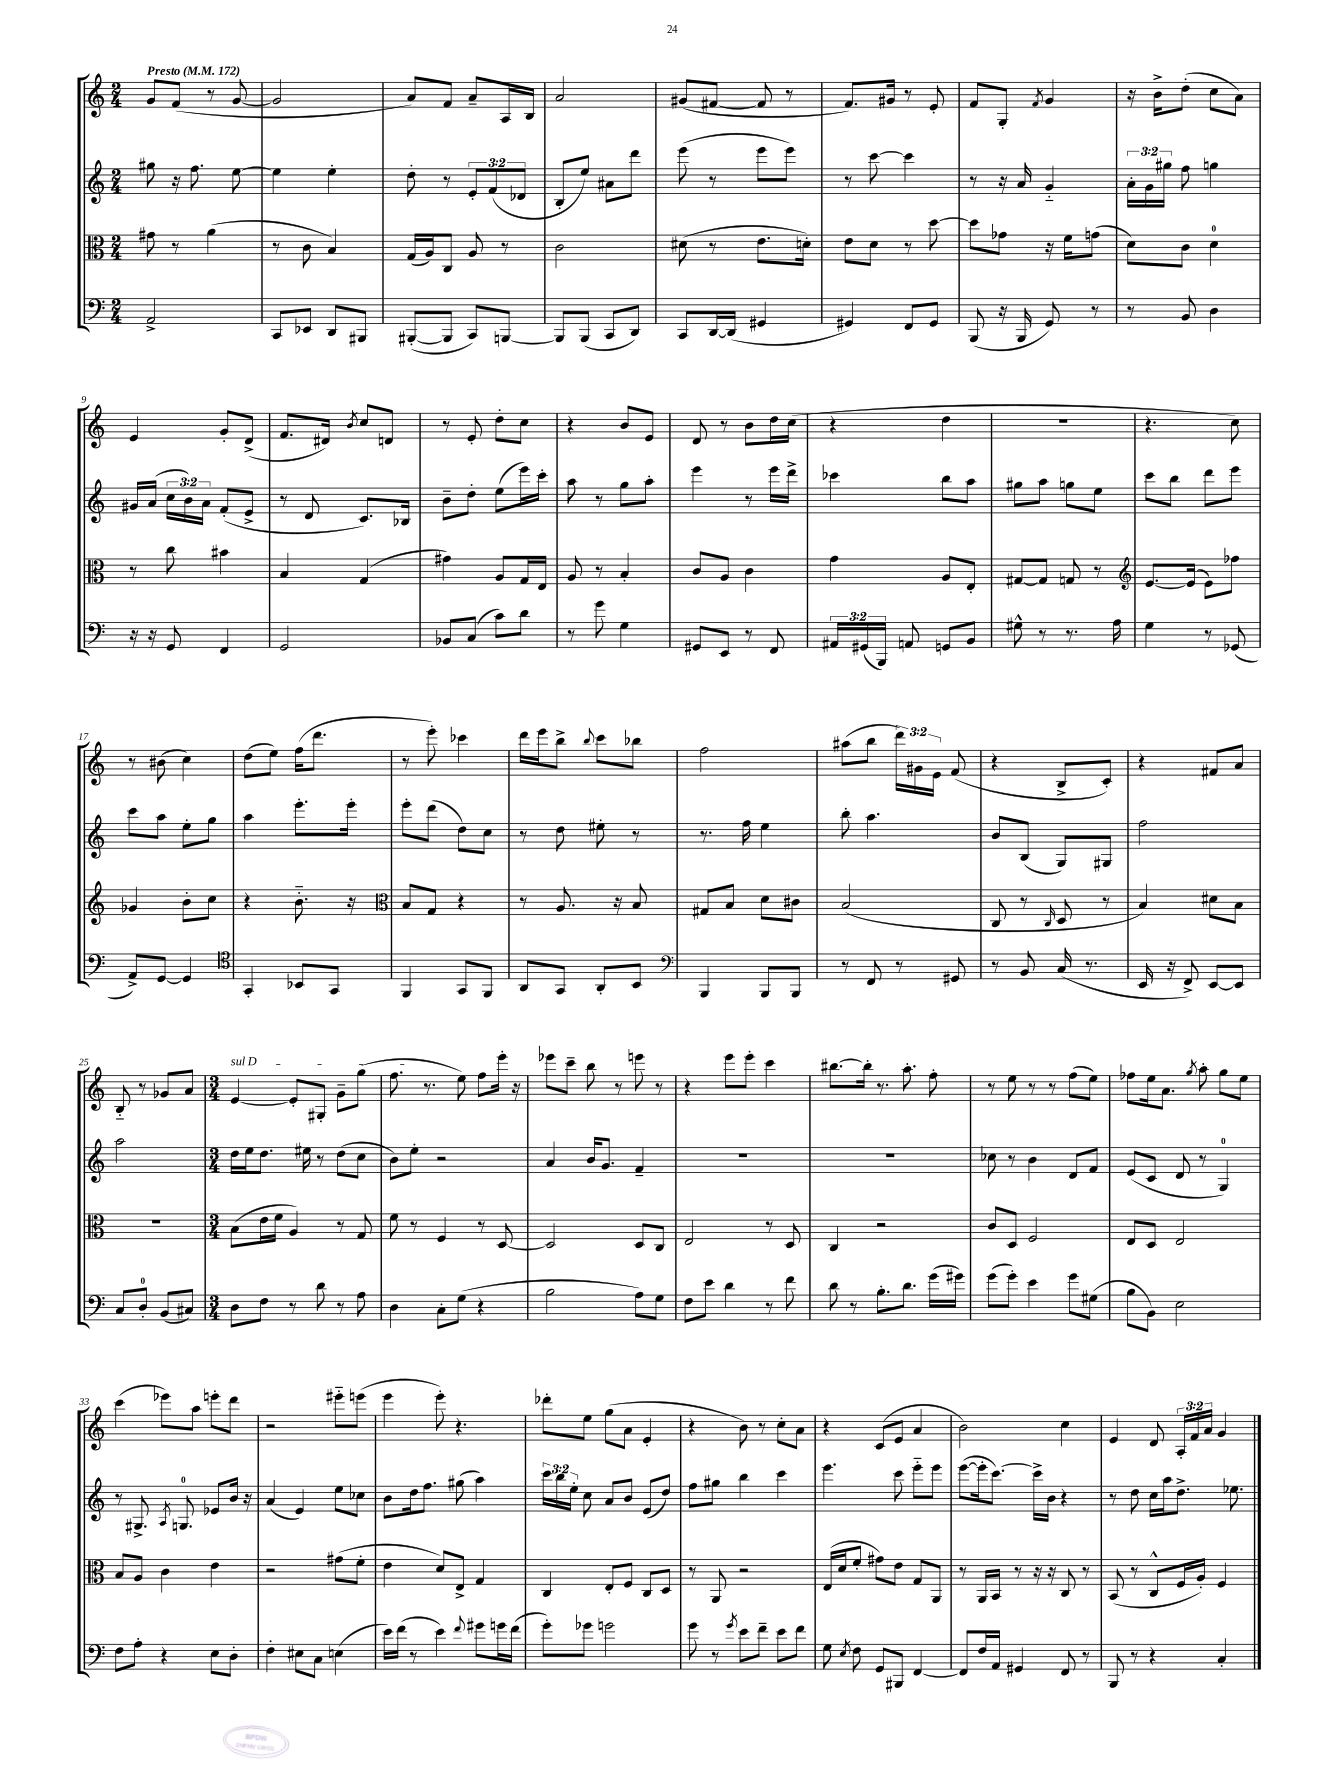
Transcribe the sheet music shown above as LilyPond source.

<<
\new StaffGroup <<
\new Staff = "s0" {
    \clef treble \key c \major \numericTimeSignature \time 2/4 \override Staff.TupletNumber.text = #tuplet-number::calc-fraction-text \tempo "Presto" 4 = 172
    \autoBeamOff g'8[ f'8]( r8 g'8~ |
    g'2 |
    a'8[) f'8] a'8[-- a16 b16] |
    a'2 |
    gis'8[( fis'8]~ fis'8 r8 |
    f'8.[) gis'16] r8 e'8-. |
    f'8[ g8]-. \acciaccatura { f'8 } g'4 |
    r16 b'16[-> d''8]-.( c''8[ a'8]) |
    e'4 g'8[-. d'8]->( |
    f'8.[ dis'16]) \acciaccatura { b'8 } c''8[ d'8] |
    r8 e'8-. d''8[-. c''8] |
    r4 b'8[ e'8] |
    d'8 r8 b'8[ d''16 c''16]( |
    r4 d''4 |
    R2 |
    r4. c''8) |
    r8 bis'8( c''4) |
    d''8[( e''8]) f''16[( d'''8.] |
    r8 e'''8-.) ces'''4 |
    d'''16[ e'''16 b''8]-> \appoggiatura { b''8 } c'''8[ bes''8] |
    f''2 |
    ais''8[( b''8] \tuplet 3/2 { d'''16[) gis'16 e'16] } f'8( |
    r4 b8[-> c'8]-.) |
    r4 fis'8[ a'8] |
    b8-_ r8 ges'8[ a'8] |
    \numericTimeSignature \time 3/4 \once \override TextSpanner.bound-details.left.text = \markup { \italic "sul D" } e'4~\startTextSpan e'8[-. gis8]-. g'8[-- g''8]( |
    f''8.\stopTextSpan r8. e''8) f''8[ e'''16]-. r16 |
    ees'''8[ c'''8]-- b''8 r8 e'''8 r8 |
    r4 e'''8[ e'''8]-. c'''4 |
    bis''8.[~ bis''16]-. r8. a''8.-. f''8-. |
    r8 e''8 r8 r8 f''8[( e''8]) |
    fes''8[ e''16 a'8.] \acciaccatura { g''8 } a''8-. g''8[ e''8] |
    c'''4( ees'''8[) a''8] e'''8[-. d'''8] |
    r2 eis'''8[-_ e'''8]( |
    e'''4 e'''8-.) r4. |
    des'''8[-. e''8] g''8[( a'8] e'4-. |
    r4 b'8) r8 c''8[-. a'8] |
    r4 c'8[( e'8] a'4 |
    b'2) c''4 |
    e'4 d'8 \tuplet 3/2 { a16[-. f'16 a'16] } g'4 \bar "|." |
}
\new Staff = "s1" {
    \clef treble \key c \major \numericTimeSignature \time 2/4 \override Staff.TupletNumber.text = #tuplet-number::calc-fraction-text
    \autoBeamOff gis''8 r16 f''8. e''8~ |
    e''4 e''4-. |
    d''8-. r8 \tuplet 3/2 { e'8[-. f'8( des'8] } |
    b8[-. e''8]) ais'8[ d'''8] |
    e'''8( r8 e'''8[ e'''8]) |
    r8 c'''8~ c'''4 |
    r8 r16 a'16 g'4-_ |
    \tuplet 3/2 { a'16[-. g'16 gis''16] } f''8 g''4 |
    gis'16[ a'16]( \tuplet 3/2 { c''16[ b'16) a'16] } f'8[-.( e'8]-> |
    r8 d'8 c'8.[) bes16] |
    b'8[-- d''8]-. e''8[( e'''16) c'''16]-. |
    a''8 r8 g''8[ a''8]-. |
    e'''4 r8 e'''16[ d'''16]-> |
    ces'''4 b''8[ a''8] |
    gis''8[ a''8] g''8[ e''8] |
    c'''8[ b''8] d'''8[ e'''8] |
    c'''8[ a''8] e''8[-. g''8] |
    a''4 e'''8.[-. e'''16]-. |
    e'''8[-. d'''8]( d''8[) c''8] |
    r8 d''8 eis''8-. r8 |
    r8. f''16 e''4 |
    b''8-. a''4. |
    b'8[ b8]( g8[) gis8] |
    f''2 |
    a''2 |
    \numericTimeSignature \time 3/4 d''16[ e''16 d''8.] eis''16 r8 d''8[( c''8] |
    b'8[) e''8]-. r2 |
    a'4 b'16[ g'8.] f'4-- |
    R2. |
    R2. |
    ces''8 r8 b'4 d'8[ f'8] |
    e'8[( c'8] d'8 r8 g4-0) |
    r8 gis8.-> \acciaccatura { a8 } g8.-0 ees'8[ b'16] r16 |
    a'4( e'4) e''8[ ces''8] |
    b'8[ d''16 f''8.] gis''8( a''4) |
    \tuplet 3/2 { c'''16[ b''16 e''16]-. } c''8 a'8[ b'8] e'8[( d''8]) |
    f''8[ gis''8] b''4 c'''4 |
    e'''4. c'''8 e'''8[-_ e'''8] |
    e'''8[~( e'''16-. c'''8.]~) c'''16[-> b'16] r4 |
    r8 d''8 c''16[ a''16 d''8.]-> ees''8. \bar "|." |
}
\new Staff = "s2" {
    \clef alto \key c \major \numericTimeSignature \time 2/4
    \autoBeamOff gis'8 r8 a'4( |
    r8 c'8 b4) |
    g16[( a16) c8] a8 r8 |
    c'2 |
    dis'8( r8 e'8.[ d'16]-.) |
    e'8[ d'8] r8 d''8~ |
    d''8[ ges'8] r16 f'16[ g'8]( |
    d'8[) c'8] d'4-0 |
    r8 c''8 bis'4 |
    b4 g4( |
    gis'4) a8[ g16 e16] |
    a8 r8 b4-. |
    c'8[ a8] c'4 |
    g'4 a8[ e8]-. |
    gis8[~ gis8] g8 r8 |
    \clef treble e'8.[~ e'16]( e'8[) fes''8] |
    ges'4 b'8[-. c''8] |
    r4 b'8.-_ r16 |
    \clef alto b8[ g8] r4 |
    r8 a8. r16 b8 |
    gis8[ b8] d'8[ cis'8] |
    b2( |
    c8 r8 \grace { c16 } d8 r8 |
    b4) dis'8[ b8] |
    R2 |
    \numericTimeSignature \time 3/4 b8[( e'16 f'16] a4) r8 g8 |
    f'8 r8 f4 r8 d8~ |
    d2 d8[ c8] |
    e2 r8 d8 |
    c4 r2 |
    c'8[ d8] f2 |
    e8[ d8] e2 |
    b8[ a8] c'4 e'4 |
    r2 gis'8[( f'8]-. |
    e'4 d'8[) e8]-> g4 |
    c4 e8[-. f8] c8[ d8] |
    r8 a,8 r2 |
    e16[( d'16 f'8]-. gis'8[) e'8] g8[ a,8] |
    r8 a,16[ b,16] r8 r16 r16 c8 r8 |
    b,8( r8 c8[-^ f16 a16]-.) f4 \bar "|." |
}
\new Staff = "s3" {
    \clef bass \key c \major \numericTimeSignature \time 2/4 \override Staff.TupletNumber.text = #tuplet-number::calc-fraction-text
    \autoBeamOff a,2-> |
    c,8[ ees,8] d,8[ bis,,8] |
    bis,,8[~-.( bis,,8] c,8[) b,,8]~ |
    b,,8[ b,,8]( c,8[ d,8]) |
    c,8[ d,16~ d,16]( gis,4 |
    gis,4) f,8[ gis,8] |
    b,,8( r16 b,,16 g,8) r8 |
    r8 b,8 d4 |
    r16 r16 g,8 f,4 |
    g,2 |
    bes,8[ c8]( c'8[) d'8] |
    r8 g'8 g4 |
    gis,8[ e,8] r8 f,8 |
    \tuplet 3/2 { ais,16[ gis,16( b,,16]) } a,8 g,8[ b,8] |
    gis8-^ r8 r8. a16 |
    g4 r8 ges,8( |
    a,8[->) g,8]~ g,4 |
    \clef tenor g,4-. bes,8[ g,8] |
    f,4 g,8[ f,8] |
    a,8[ g,8] a,8[-. b,8] |
    \clef bass b,,4 b,,8[ b,,8] |
    r8 f,8 r8 gis,8 |
    r8 b,8 c16( r8. |
    e,16 r16 f,8->) e,8[~ e,8] |
    c8[ d8]-0-. b,8[( cis8]) |
    \numericTimeSignature \time 3/4 d8[ f8] r8 d'8 r8 a8 |
    d4 c8[-. g8]( r4 |
    b2 a8[) g8] |
    f8[ e'8] d'4 r8 f'8 |
    d'8 r8 b8.[-. d'8.] g'16[( gis'16]) |
    g'8[( g'8]-.) e'4 g'8[ gis8]( |
    b8[ b,8]) e2 |
    f8[ a8]-. r4 e8[ d8]-. |
    f4-. eis8[ c8] e4( |
    e'16[) f'16]( r8 e'4) \appoggiatura { f'8 } gis'8[ g'16 f'16]( |
    g'8[-.) ges'8] g'2 |
    g'8 r8 \acciaccatura { g'8 } e'8[ f'8]-- e'8[ f'8] |
    g8 \acciaccatura { e8 } f8 g,8[ bis,,8] f,4~ |
    f,8[ f16 a,16] gis,4 f,8 r8 |
    b,,8 r8 r4 c4-. \bar "|." |
}
>>
>>
